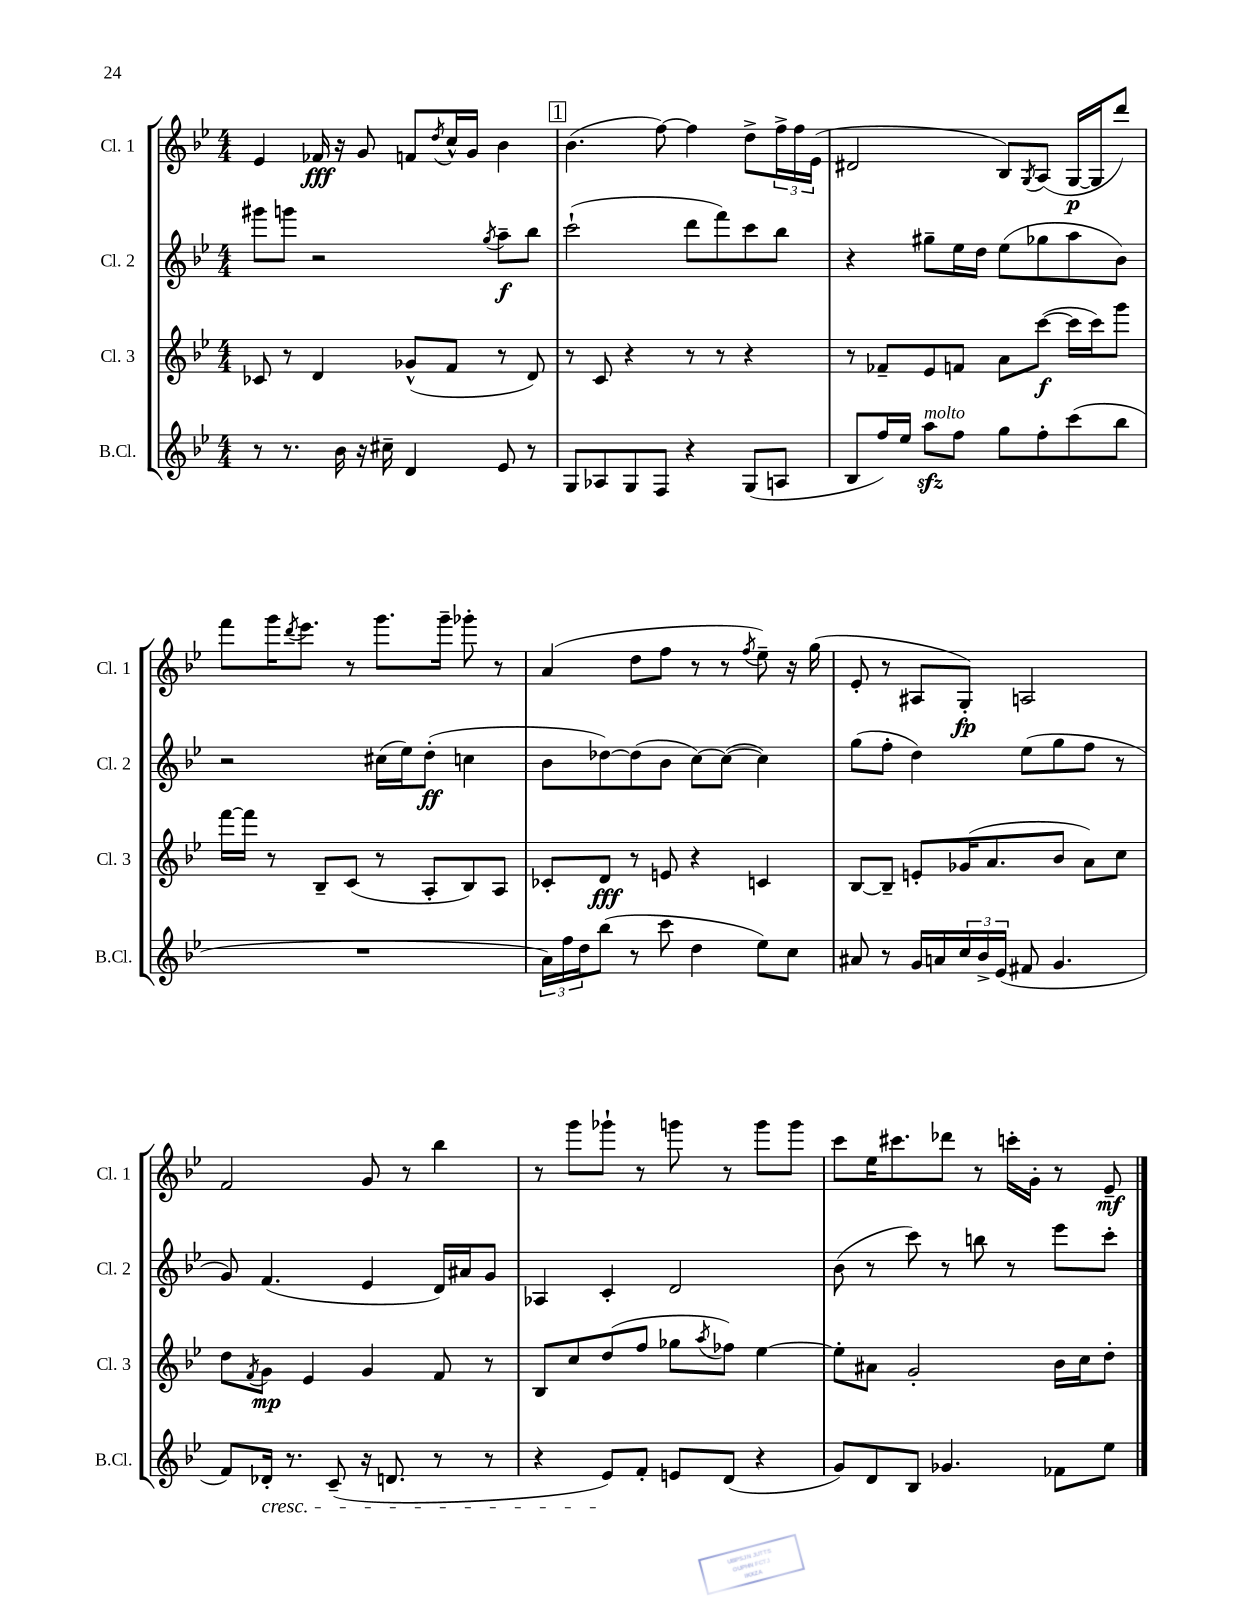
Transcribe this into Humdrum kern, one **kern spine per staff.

**kern	**kern	**kern	**kern
*staff4	*staff3	*staff2	*staff1
*clefG2	*clefG2	*clefG2	*clefG2
*k[b-e-]	*k[b-e-]	*k[b-e-]	*k[b-e-]
*M4/4	*M4/4	*M4/4	*M4/4
8r	8c-	8ggg#	4e-
8.r	8r	8ggg	.
.	4d	2r	16f-
16b-	.	.	16r
16r	.	.	8g
16cc#~	.	.	.
4d	(8g-^^	.	8f
.	.	.	8qdd
.	8f	.	16cc^^
.	.	.	16g
.	.	8qgg	.
8e-	8r	8aa~	4b-
8r	8d)	8bb-	.
=	=	=	=
8G	8r	(2ccc`	(4.b-
8A-	8c	.	.
8G	4r	.	.
8F	.	.	[8ff)
4r	8r	8ddd	4ff]
.	8r	8fff)	.
(8G	4r	8ccc	8dd^
8A	.	8bb-	24ff^
.	.	.	24ff
.	.	.	(24e-
=	=	=	=
8B-	8r	4r	2d#
16ff)	8f-~	.	.
16ee-	.	.	.
8aa	8e-	8gg#~	.
8ff	8f	16ee-	.
.	.	16dd	.
8gg	8a	(8ee-	8B-)
.	.	.	8qG
8ff'	([8ccc	8gg-	(8A
(8ccc	16ccc]	8aa	[16G
.	16ccc)	.	16G]
8bb-	8ggg	8b-)	8ddd)
=	=	=	=
1r	[16fff	2r	8fff
.	16fff]	.	.
.	8r	.	16ggg
.	.	.	8qddd
.	.	.	8.eee-
.	8B-~	.	.
.	(8c	.	8r
.	8r	(16cc#	8.ggg
.	.	16ee-)	.
.	8A'	(8dd'	.
.	.	.	16ggg~
.	8B-)	4cc	8ggg-'
.	8A	.	8r
=	=	=	=
24a)	8c-'	8b-	(4a
24ff	.	.	.
24dd	.	.	.
(8bb-	8d	[8dd-)	.
8r	8r	(8dd-]	8dd
8ccc	8e	8b-	8ff
4dd	4r	[8cc)	8r
.	.	(8cc_	8r
.	.	.	8qff
8ee-)	4c	4cc])	8ee-~)
8cc	.	.	16r
.	.	.	(16gg
=	=	=	=
8a#	[8B-	(8gg	8e-'
8r	8B-~]	8ff'	8r
16g	8e'	4dd)	8A#
16a	.	.	.
24cc	(16g-	.	8G')
24b-^	.	.	.
.	8.a	.	.
(24e-	.	.	.
8f#	.	(8ee-	2A
4.g	8b-	8gg	.
.	8a)	8ff	.
.	8cc	8r	.
=	=	=	=
8f)	8dd	8g)	2f
.	8qf	.	.
16d-'	8g	(4.f	.
8.r	.	.	.
.	4e-	.	.
(8c~	.	.	.
16r	4g	4e-	8g
8.d	.	.	.
.	.	.	8r
8r	8f	16d)	4bb-
.	.	16a#	.
8r	8r	8g	.
=	=	=	=
4r	8B-	4A-	8r
.	8cc	.	8ggg
8e-)	(8dd	4c'	8ggg-`
8f'	8ff	.	8r
8e	8gg-	2d	8ggg
.	8qaa	.	.
(8d	8ff-)	.	8r
4r	[4ee-	.	8ggg
.	.	.	8ggg
=	=	=	=
8g)	8ee-']	(8b-	8ccc
8d	8a#	8r	16ee-
.	.	.	8.ccc#
8B-	2g'	8ccc)	.
4.g-	.	8r	8ddd-
.	.	8bb	8r
.	.	8r	16ccc'
.	.	.	16g'
8f-	16b-	8eee-	8r
.	16cc	.	.
8ee-	8dd'	8ccc'	8e-~
==	==	==	==
*-	*-	*-	*-
